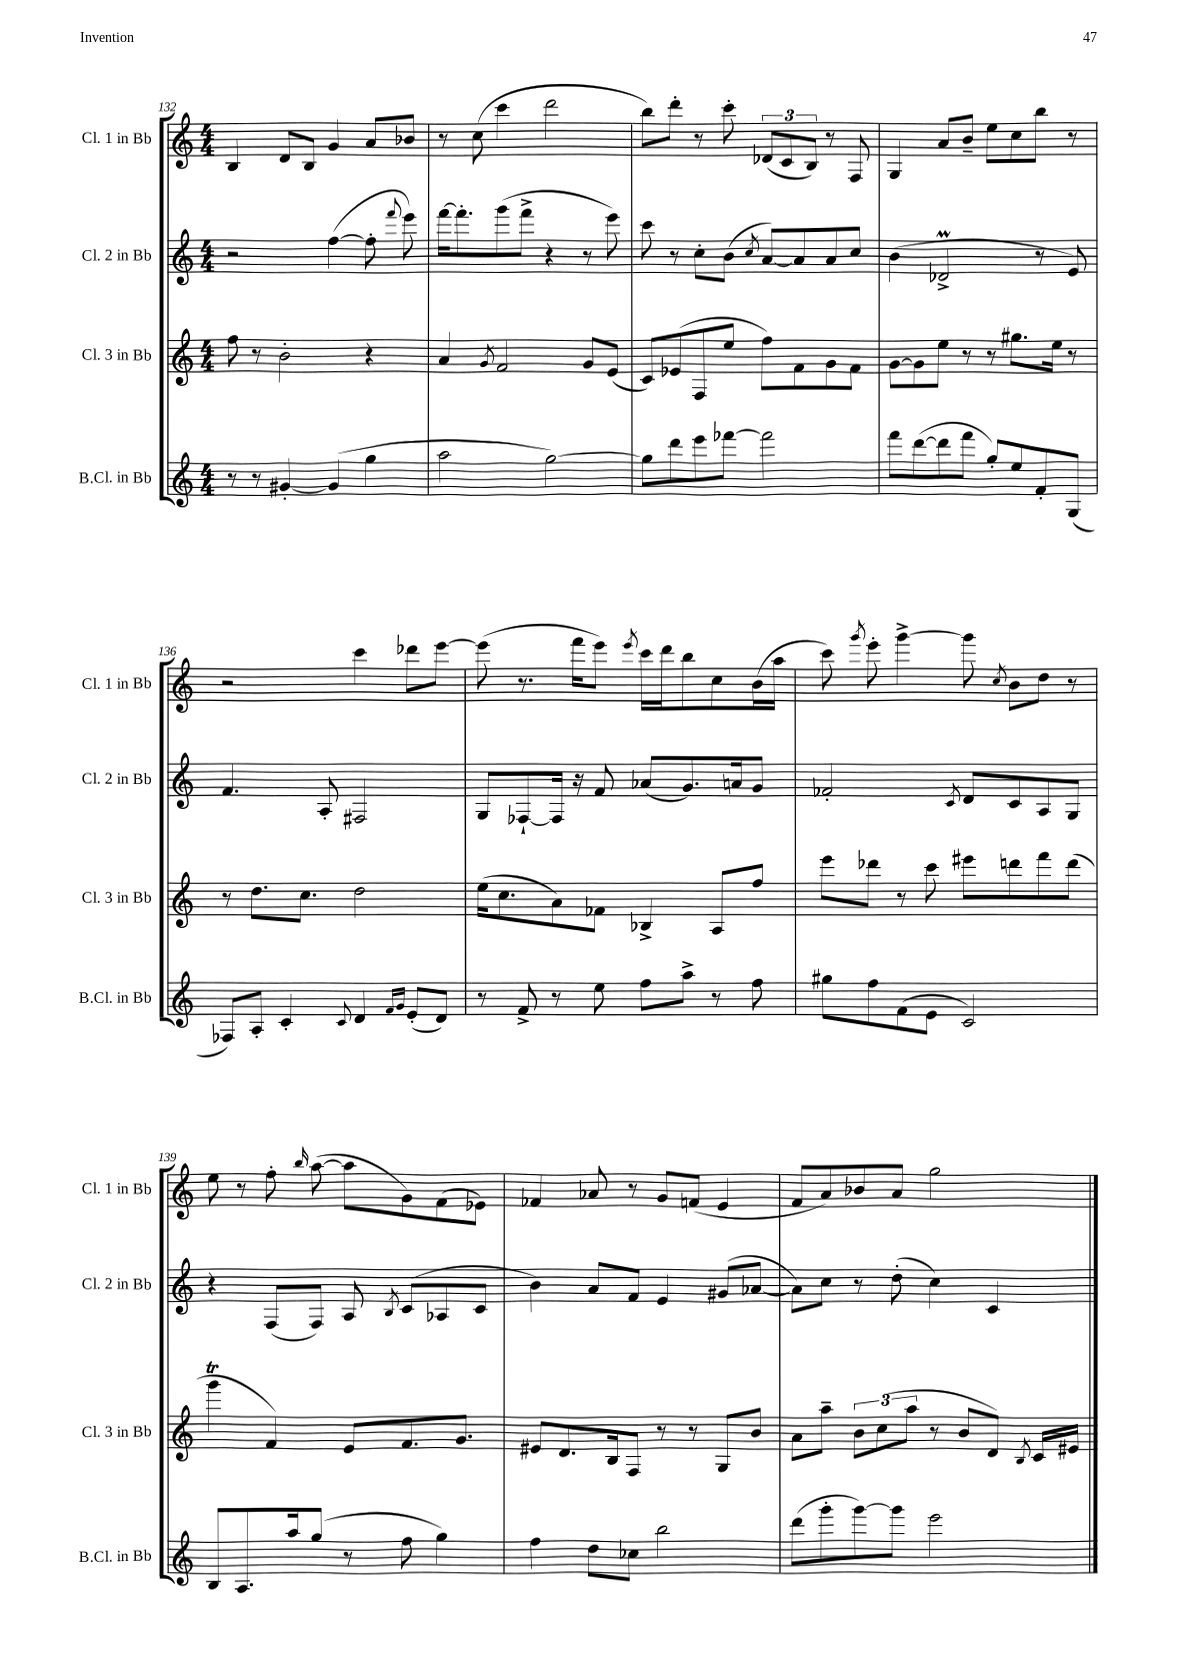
<<
\new StaffGroup <<
\new Staff = "s0" \with { instrumentName = "Cl. 1 in Bb" shortInstrumentName = "Cl. 1 in Bb" } {
    \clef treble \key c \major \numericTimeSignature \time 4/4
    \autoBeamOff b4 d'8[ b8] g'4 a'8[ bes'8] |
    r8 c''8( c'''4 d'''2 |
    b''8[) d'''8]-. r8 c'''8-. \tuplet 3/2 { des'8[( c'8 b8]) } r8 f8 |
    g4 a'8[ b'8]-- e''8[ c''8 b''8] r8 |
    r2 c'''4 des'''8[ e'''8]~ |
    e'''8( r8. f'''16[ e'''8]) \acciaccatura { e'''8 } c'''16[ d'''16 b''8 c''8 b'16( a''16] |
    c'''8) \acciaccatura { g'''8 } e'''8-. g'''4~-> g'''8 \acciaccatura { c''8 } b'8[ d''8] r8 |
    e''8 r8 f''8-. \grace { b''16 } a''8~( a''8[ g'8) f'8( ees'8]) |
    fes'4 aes'8 r8 g'8[ f'8]( e'4 |
    f'8[ a'8) bes'8 a'8] g''2 \bar "|." |
}
\new Staff = "s1" \with { instrumentName = "Cl. 2 in Bb" shortInstrumentName = "Cl. 2 in Bb" } {
    \clef treble \key c \major \numericTimeSignature \time 4/4
    \autoBeamOff r2 f''4~( f''8-. \appoggiatura { f'''8 } e'''8) |
    f'''16[~ f'''8.-. g'''8( f'''8]-> r4 r8 e'''8) |
    c'''8 r8 c''8[-. b'8]( \acciaccatura { c''8 } a'8[~) a'8 a'8 c''8] |
    b'4( des'2->\prall r8 e'8) |
    f'4. a8-. fis2 |
    g8[ fes8~-! fes16] r16 f'8 aes'8[( g'8.) a'16 g'8] |
    fes'2-. \acciaccatura { c'8 } d'8[ c'8 a8 g8] |
    r4 f8[( f8]) a8 \acciaccatura { b8 } c'8[( aes8 c'8] |
    b'4) a'8[ f'8] e'4 gis'8[( aes'8]~ |
    aes'8[) c''8] r8 d''8-.( c''4) c'4 \bar "|." |
}
\new Staff = "s2" \with { instrumentName = "Cl. 3 in Bb" shortInstrumentName = "Cl. 3 in Bb" } {
    \clef treble \key c \major \numericTimeSignature \time 4/4
    \autoBeamOff f''8 r8 b'2-. r4 |
    a'4 \acciaccatura { g'8 } f'2 g'8[ e'8]( |
    c'8[) ees'8( f8 e''8] f''8[) f'8 g'8 f'8] |
    g'8[~ g'8 e''8] r8 r8 gis''8.[ e''16] r8 |
    r8 d''8.[ c''8.] d''2 |
    e''16[( c''8. a'8) fes'8] bes4-> a8[ f''8] |
    e'''8[ des'''8] r8 c'''8 eis'''8[ d'''8 f'''8 d'''8]( |
    g'''4\trill f'4) e'8[ f'8. g'8.] |
    eis'8[ d'8. b16 f8] r8 r8 g8[ b'8] |
    a'8[ a''8]-- \tuplet 3/2 { b'8[ c''8( a''8] } r8 b'8[ d'8]) \acciaccatura { b8 } c'16[ eis'16] \bar "|." |
}
\new Staff = "s3" \with { instrumentName = "B.Cl. in Bb" shortInstrumentName = "B.Cl. in Bb" } {
    \clef treble \key c \major \numericTimeSignature \time 4/4
    \autoBeamOff r8 r8 gis'4~-. gis'4( g''4 |
    a''2 g''2~) |
    g''8[ d'''8 e'''8 fes'''8]~ fes'''2 |
    f'''8[ d'''8~( d'''8 f'''8] g''8[-.) e''8 f'8-. g8]( |
    fes8[) a8]-. c'4-. \appoggiatura { c'8 } d'4 \grace { f'16[ g'16] } e'8[-.( d'8]) |
    r8 f'8-> r8 e''8 f''8[ a''8]-> r8 f''8 |
    gis''8[ f''8 f'8( e'8] c'2) |
    b8[ a8. a''16 g''8]( r8 f''8 g''4) |
    f''4 d''8[ ces''8] b''2 |
    d'''8[( g'''8-. g'''8~) g'''8] e'''2 \bar "|." |
}
>>
>>
\layout { \context { \Score currentBarNumber = #132 } }
